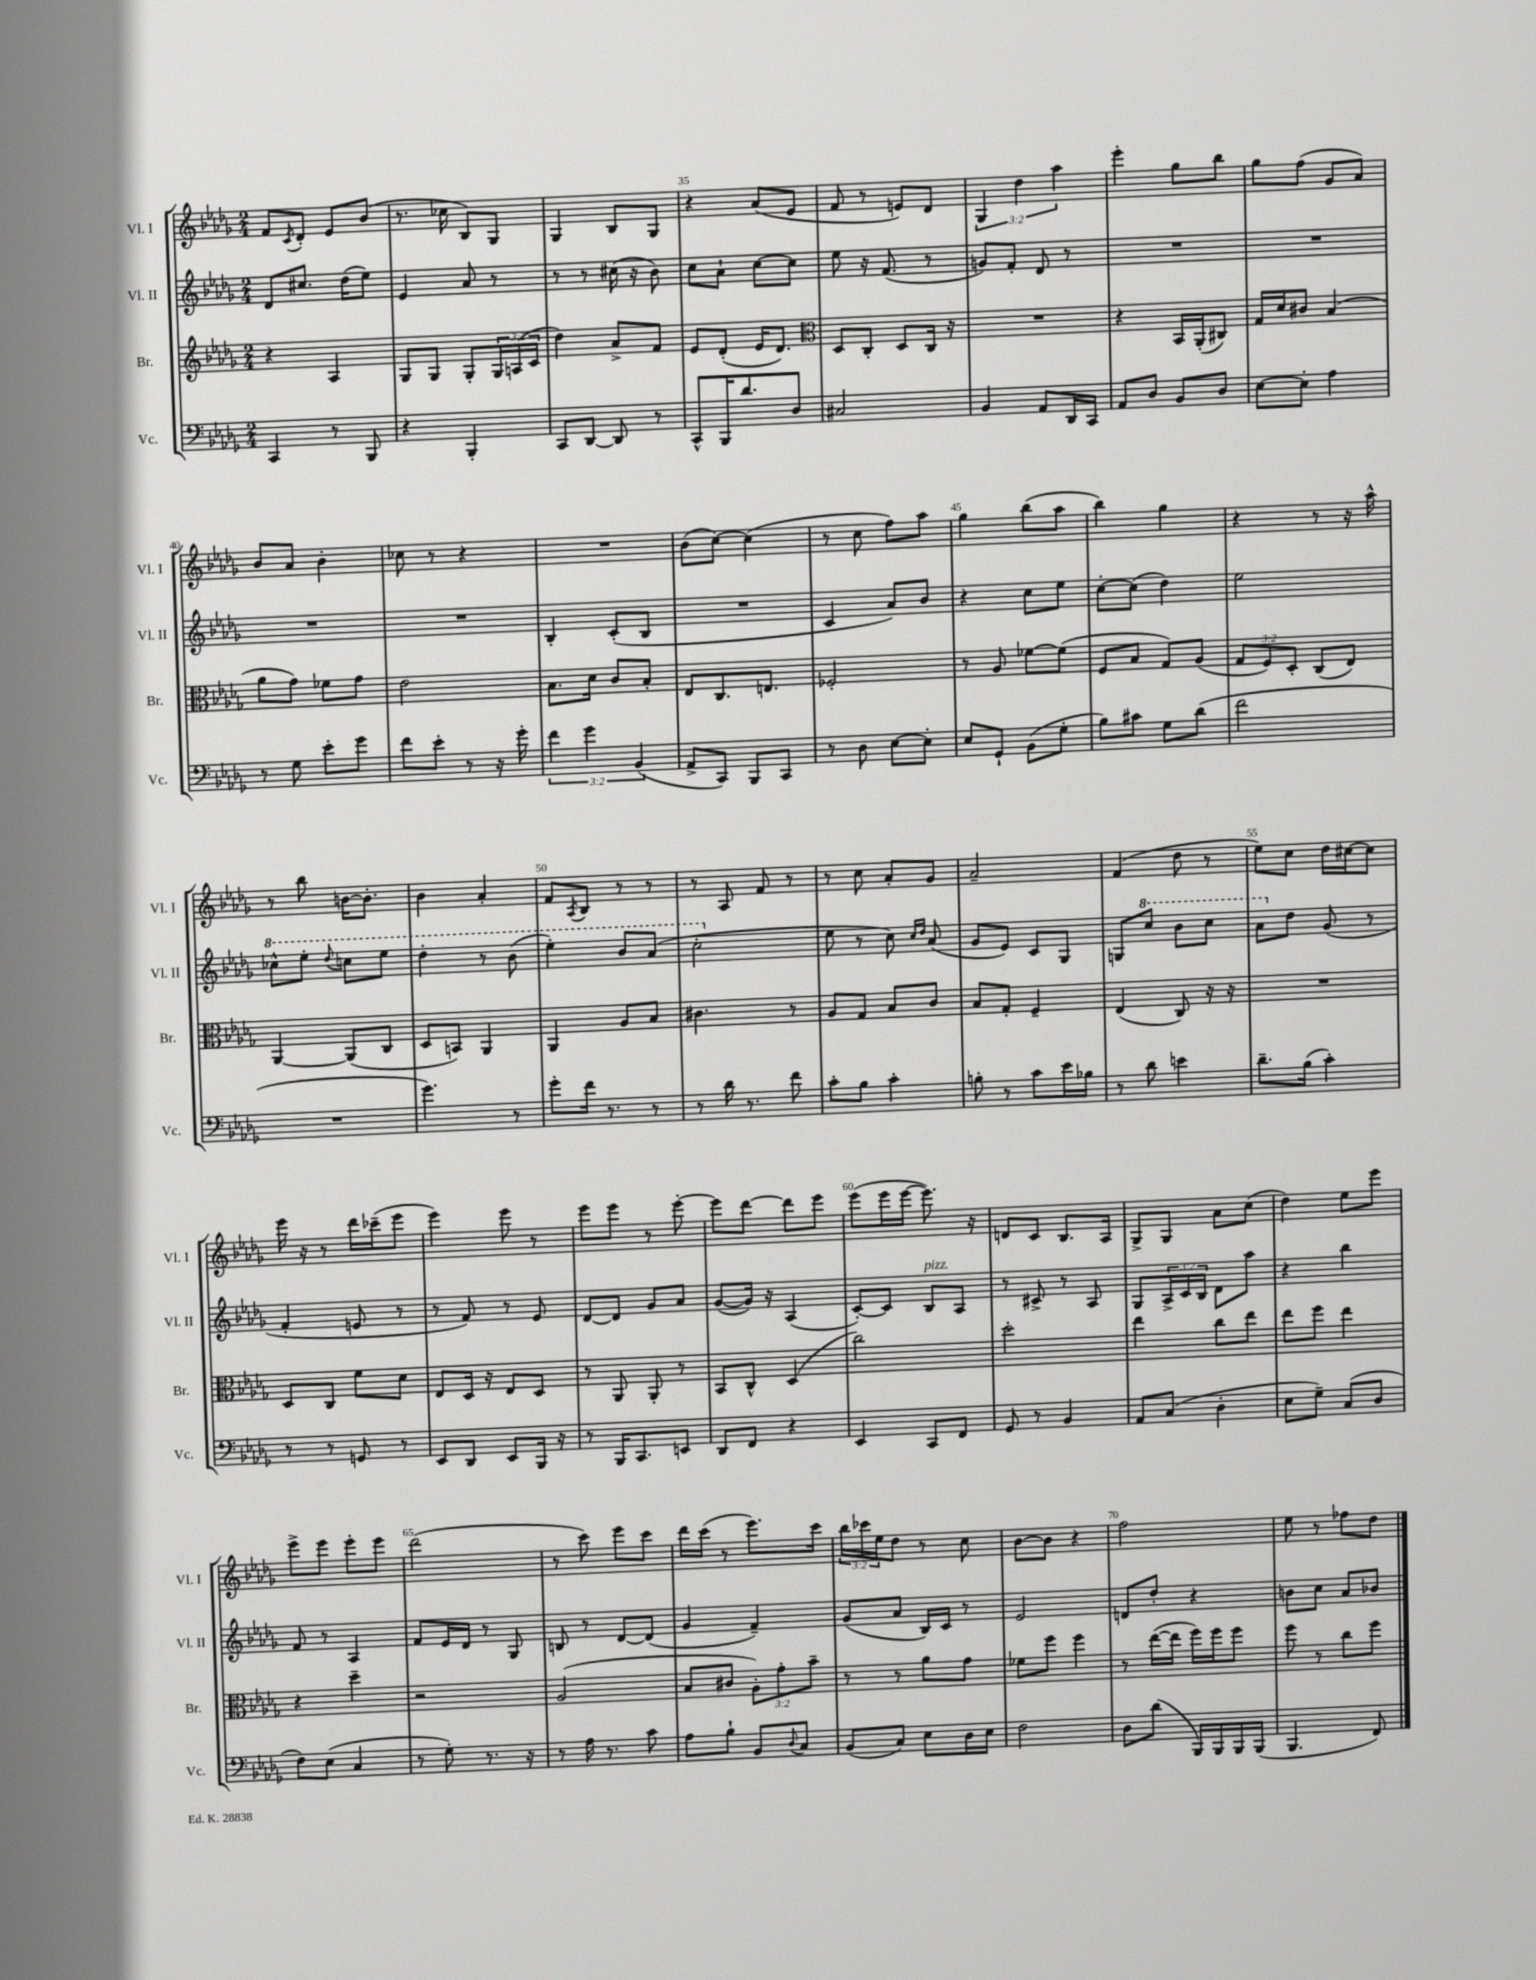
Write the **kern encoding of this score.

**kern	**kern	**kern	**kern
*staff4	*staff3	*staff2	*staff1
*clefF4	*clefG2	*clefG2	*clefG2
*k[b-e-a-d-g-]	*k[b-e-a-d-g-]	*k[b-e-a-d-g-]	*k[b-e-a-d-g-]
*M2/4	*M2/4	*M2/4	*M2/4
4CC	4r	8d-	8f
.	.	.	8qc
.	.	8.cc#	8d-'
8r	4A-	.	8e-
.	.	(16dd-	.
8BBB-	.	8ee-)	(8b-
=	=	=	=
4r	8G-	4e-	8.r
.	8G-	.	.
.	.	.	16cc-
4BBB-'	8G-'	8a-	8B-)
.	24G-	8r	8G-
.	(24A	.	.
.	24c	.	.
=	=	=	=
8CC	4dd-)	8r	4G-
[8DD-	.	8r	.
8DD-]	8a-^	(16cc#	8B-
.	.	16r	.
8r	8f	8b-)	8G-
=	=	=	=
8CC^^	8e-	8cc	4r
16BBB-	(8d-'	8a-`	.
8.d-	.	.	.
.	16e-	[8cc	(8a-
.	8.d-)	.	.
8D-	.	8cc]	8e-
=	=	=	=
*	*clefC3	*	*
2C#	8D-	8ee-	8f
.	8C'	16r	8r
.	.	(8.f	.
.	8D-	.	8e)
.	16C	8r	8d-
.	16r	.	.
=	=	=	=
4BB-	2r	8g)	6G-
.	.	8f'	.
.	.	.	6dd-
8AA-	.	8d-	.
.	.	.	6aa-
16DD-	.	8r	.
16CC	.	.	.
=	=	=	=
8AA-	4r	2r	4eee-'
8D-	.	.	.
8BB-	16BB-	.	8gg-
.	(16AA-'	.	.
8D-	8C#)	.	8bb-
=	=	=	=
[8E-	16G-	2r	8gg-
.	16d-	.	.
8E-']	8c#	.	(8ff
4A-	(4B-	.	8g-
.	.	.	8a-)
=	=	=	=
8r	8a-	2r	8b-
8G-	8g-)	.	8a-
8e-'	8f-	.	4b-'
8g-	8g-	.	.
=	=	=	=
8f	2e-	2r	8cc-
8e-'	.	.	8r
8r	.	.	4r
16r	.	.	.
16g-'	.	.	.
=	=	=	=
6f	8.B-	4B-'	2r
6g-	.	.	.
.	16d-	.	.
.	8c	(8c'	.
(6BB-	.	.	.
.	8B-'	8B-	.
=	=	=	=
8AA-^	8E-	2r	(8b-
8CC)	8.C	.	[8cc)
8BBB-	.	.	(4cc]
.	8.E	.	.
8CC	.	.	.
=	=	=	=
8r	2F-'	4c	8r
8D-	.	.	8cc
[8E-	.	8a-)	8ff)
8E-']	.	8b-	8aa-
=	=	=	=
8E-	8r	4r	4gg-
8GG-`	8A-	.	.
(8BB-	[8f-	8cc	(8bb-
8G-'	(8f-]	8ee-	8aa-
=	=	=	=
8B-)	8F	[8cc'	4bb-)
8c#	8B-	(8cc]	.
8G-	8G-)	4dd-)	4gg-
(8d-	(8A-	.	.
=	=	=	=
2f	12G-	2ee-	4r
.	12F)	.	.
.	12D-'	.	.
.	(8C	.	8r
.	8E-)	.	16r
.	.	.	16aa-^^
=	=	=	=
2r	[4AA-	8ccc-^^	8r
.	.	8eee-'	8bb-
.	.	8qqddd-	.
.	(8AA-]	8ccc	[16b
.	.	.	8.b']
.	8C	8eee-	.
=	=	=	=
4.g-)	8D-	4ddd-'	4b-
.	8BB)	.	.
.	4AA-	8r	4a-'
8r	.	(8bb-	.
=	=	=	=
8g-'	4AA-	4eee-')	8f
.	.	.	8qA-
16f	.	.	8B-
8.r	.	.	.
.	8A-	8bb-	8r
8r	8B-	(8aa-	8r
=	=	=	=
8r	4.c#	2ccc'	8r
16d-	.	.	8A-
8.r	.	.	.
.	.	.	8f
8f	8r	.	8r
=	=	=	=
8c'	8A-	8ee-	8r
8B-	8G-	8r	8cc
4c'	8B-	8cc)	8a-'
.	.	16qqcc	.
.	.	16qqdd-	.
.	8c	(8a-	8g-
=	=	=	=
8B'	8B-	8g-	2a-~
8r	8G-'	8e-)	.
8c	4F~	8c	.
16e-	.	8G-	.
16B-	.	.	.
=	=	=	=
8r	(4E-	8G	(4f
8d-	.	8ccc	.
4e	8C)	8bb-	8dd-
.	16r	8ccc	8r
.	16r	.	.
=	=	=	=
8.d-~	2r	8aa-	8ee-)
.	.	8dd-	8cc
(16B-	.	.	.
4c')	.	(8g-	16dd-
.	.	.	[16cc#
.	.	8r	8cc#]
=	=	=	=
8r	8D-	4f'	16eee-
.	.	.	16r
8r	8C	.	8r
8GG	8f	8e	16ddd-
.	.	.	(16ccc-~
8r	8d-	8r	8eee-
=	=	=	=
8EE-	8E-	8r	4eee-)
8DD-	16D-	8f)	.
.	16r	.	.
8EE-	8E-	8r	8eee-
16BBB-	8D-	8e-	8r
16r	.	.	.
=	=	=	=
8r	8r	[8d-	8eee-
16BBB-	8AA-	8d-]	8eee-
8.CC	.	.	.
.	8AA-'	8g-	8r
8EE	8r	8a-	[8eee-'
=	=	=	=
8DD-	8BB-	([8g-	8eee-]
8FF	8C^^	16g-])	[8ddd-
.	.	16r	.
4r	(4D-	(4A-	8ddd-]
.	.	.	8eee-
=	=	=	=
4EE-	2cc)	[8c')	(8eee-
.	.	8c]	16eee-
.	.	.	[16eee-
8CC	.	8B-	8.eee-])
8FF	.	8A-	.
.	.	.	16r
=	=	=	=
8GG-	2dd-'	8r	8d
8r	.	8c#^	8c
4BB-	.	8r	8.B-
.	.	8A-	.
.	.	.	16A-
=	=	=	=
8AA-	4ee-	8G-	8G-^
(8C	.	24A-^	8G-
.	.	24c	.
.	.	24B-	.
4D-'	8cc	8d-	8a-
.	8ee-	8aa-	(8cc
=	=	=	=
8E-	8ee-	4r	4dd-)
8G-~)	8ff	.	.
(8C	4ee-	4bb-	8ee-
8D-	.	.	8eee-
=	=	=	=
8F)	4r	8f	8eee-^
(8E-	.	8r	8eee-
4C	4dd-~	4A-	8eee-'
.	.	.	8eee-
=	=	=	=
8r	2r	8f	(2ddd-
8G-')	.	16e-	.
.	.	16d-	.
8.r	.	8r	.
.	.	8G-	.
16r	.	.	.
=	=	=	=
8r	(2A-	8B	8r
16A-	.	8r	8ccc)
8.r	.	.	.
.	.	[8d-	8eee-
8c	.	(8d-]	8ccc
=	=	=	=
8A-	8B-	4g-	16ddd-
.	.	.	(16ccc
8B-`	8c#	.	8r
8BB-	12A-')	4f~)	8.eee-)
.	12g-'	.	.
8qqD-	.	.	.
8C	.	.	.
.	12b-~	.	.
.	.	.	16ccc
=	=	=	=
(8BB-	8r	(8g-	24bb-
.	.	.	24ccc-
.	.	.	24ee-
8C)	8r	8a-	8dd-
8E-	8a-	16B-)	8r
.	.	16c	.
16D-	8g-	8r	8cc
16E-	.	.	.
=	=	=	=
2F	8f-	2e-	[8b-
.	8ff	.	8b-]
.	4ff	.	4r
=	=	=	=
8D-	8r	8d	2ff
(8d-	([16ee-	8dd-'	.
.	16ee-]	.	.
16BBB-)	16ff)	4r	.
16BBB-	16ff	.	.
16BBB-	8ff	.	.
(16BBB-	.	.	.
=	=	=	=
4.BBB-	8ff	8b	8ee-
.	8r	8cc	8r
.	8cc	8a-	8ff-
8FF)	8ff	8b-	8dd-
==	==	==	==
*-	*-	*-	*-
